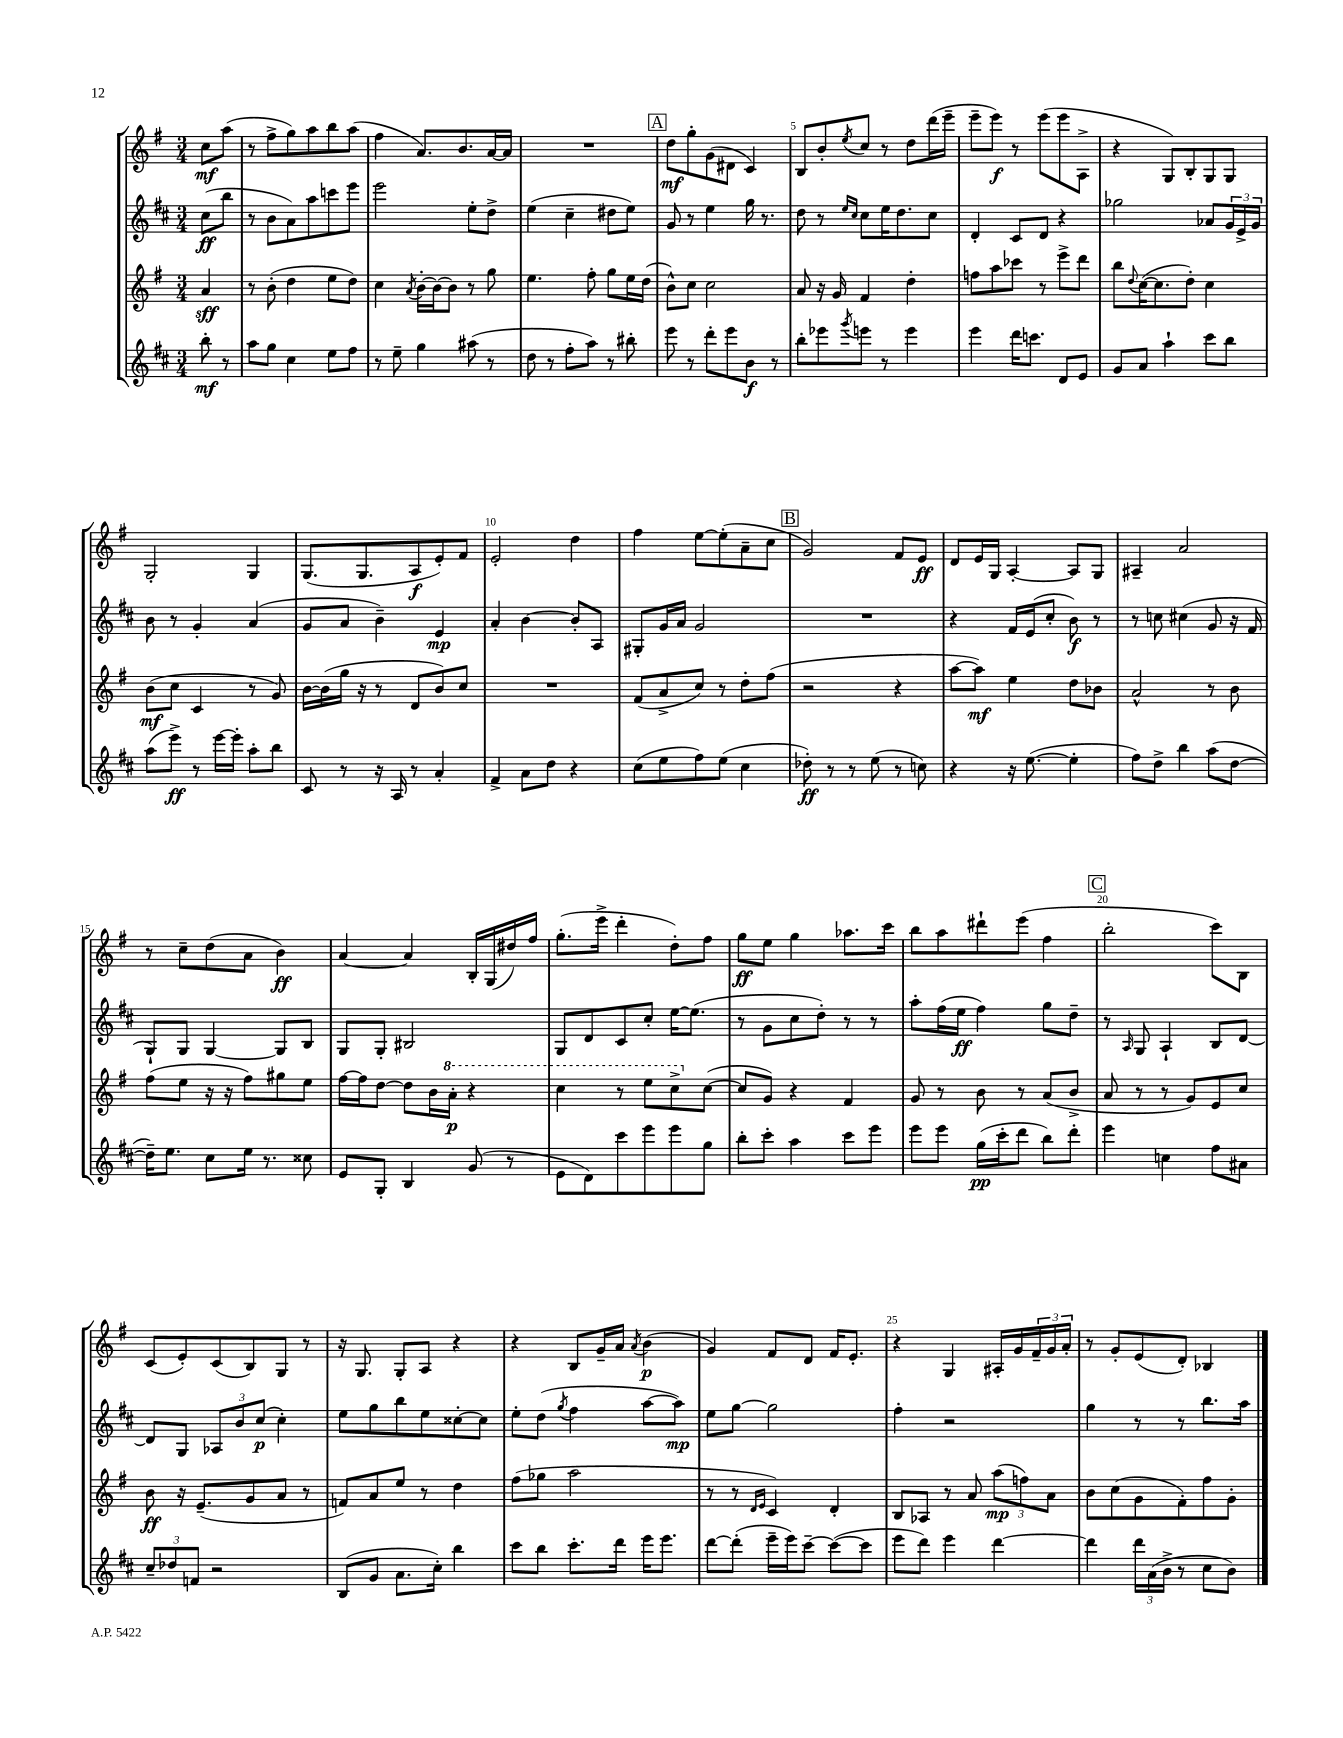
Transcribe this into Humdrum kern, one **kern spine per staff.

**kern	**dynam	**kern	**dynam	**kern	**dynam	**kern	**dynam
*part4	*part4	*part3	*part3	*part2	*part2	*part1	*part1
*staff4	*staff4	*staff3	*staff3	*staff2	*staff2	*staff1	*staff1
*clefG2	*	*clefG2	*	*clefG2	*	*clefG2	*
*k[f#c#]	*	*k[f#]	*	*k[f#c#]	*	*k[f#]	*
*M3/4	*	*M3/4	*	*M3/4	*	*M3/4	*
=	=	=	=	=	=	=	=
8bb'\	mf	4a/	sff	(8cc#\L	ff	8cc\L	mf
8r	.	.	.	8bb\J	.	(8aa\J	.
=1	=1	=1	=1	=1	=1	=1	=1
8aa\L	.	8r	.	8r	.	8r	.
8gg\J	.	(8b'\	.	8b\L	.	8ff#^\L	.
4cc#\	.	4dd\	.	8a\)	.	8gg\)	.
.	.	.	.	8aa\	.	8aa\	.
8ee\L	.	8ee\L	.	8cccn\	.	8bb\	.
8ff#\J	.	8dd\J)	.	8eee\J	.	(8aa\J	.
=2	=2	=2	=2	=2	=2	=2	=2
8r	.	4cc\	.	2eee\	.	4ff#\	.
8ee~\	.	.	.	.	.	.	.
.	.	8qa/	.	.	.	.	.
4gg\	.	[16b'\LL	.	.	.	8.a/L)	.
.	.	16b\J_	.	.	.	.	.
.	.	8b\J]	.	.	.	.	.
.	.	.	.	.	.	8.b/	.
(8aa#X\	.	8r	.	8ee'\L	.	.	.
8r	.	8gg\	.	8dd^\J	.	[16a/L	.
.	.	.	.	.	.	16a/JJ]	.
=3	=3	=3	=3	=3	=3	=3	=3
8dd\	.	4.ee\	.	(4ee\	.	2.r	.
8r	.	.	.	.	.	.	.
8ff#'\L	.	.	.	4cc#~\	.	.	.
8aa\J)	.	8ff#'\	.	.	.	.	.
8r	.	8gg\L	.	8dd#X\L	.	.	.
8bb#X'\	.	16ee\L	.	8ee\J)	.	.	.
.	.	(16dd\JJ	.	.	.	.	.
!!LO:REH:place=s1:t=A
=4	=4	=4	=4	=4	=4	=4	=4
8eee\	.	8b^^\L)	.	8g/	.	8dd\L	mf
8r	.	8cc\J	.	8r	.	8gg'\	.
8ddd'\L	.	2cc\	.	4ee\	.	(8g\	.
8eee\	.	.	.	.	.	8d#X\J	.
8b\J	f	.	.	16gg\	.	4c/)	.
.	.	.	.	8.r	.	.	.
8r	.	.	.	.	.	.	.
=5	=5	=5	=5	=5	=5	=5	=5
8bb'\L	.	8a/	.	8dd\	.	8B/L	.
8eee-X\	.	16r	.	8r	.	8b'/	.
.	.	16g/	.	.	.	.	.
.	.	.	.	16qqee/LL	.	.	.
8qggg/	.	.	.	16qqcc#/JJ	.	8qee/	.
8eeen\J	.	4f#/	.	8cc#\L	.	8cc/J	.
8r	.	.	.	16ee\K	.	8r	.
.	.	.	.	8.dd\	.	.	.
4eee\	.	4dd'\	.	.	.	8dd\L	.
.	.	.	.	8cc#\J	.	(16ddd\L	.
.	.	.	.	.	.	16eee~\JJ	.
=6	=6	=6	=6	=6	=6	=6	=6
4eee\	.	8ffn\L	.	4d'/	.	8eee~\L	.
.	.	8aa\	.	.	.	8eee\J)	f
16ddd\KL	.	8ccc-X\J	.	8c#/L	.	8r	.
8.cccn\J	.	.	.	.	.	.	.
.	.	8r	.	8d/J	.	(8eee\L	.
8d/L	.	8eee^\L	.	4r	.	8eee\	.
8e/J	.	8ddd\J	.	.	.	8A^\J	.
=7	=7	=7	=7	=7	=7	=7	=7
8g/L	.	8bb\L	.	2gg-X\	.	4r	.
.	.	8qqdd/	.	.	.	.	.
8a/J	.	([16cc\K	.	.	.	.	.
.	.	8.cc\]	.	.	.	.	.
4aa`\	.	.	.	.	.	8G/L)	.
.	.	8dd'\J)	.	.	.	8B'/	.
8ccc#\L	.	4cc\	.	8a-X/L	.	8G/	.
8bb\J	.	.	.	24g/L	.	8G/J	.
.	.	.	.	24e^/	.	.	.
.	.	.	.	24g/JJ	.	.	.
!!LO:LB:g=z
=8	=8	=8	=8	=8	=8	=8	=8
(8aa\L	.	(8b\L	mf	8b\	.	2G'/	.
8eee^\J)	ff	8cc\J	.	8r	.	.	.
8r	.	4c/	.	4g'/	.	.	.
[16eee\LL	.	.	.	.	.	.	.
16eee'\JJ]	.	.	.	.	.	.	.
8aa'\L	.	8r	.	(4a/	.	4G/	.
8bb\J	.	8g/)	.	.	.	.	.
=9	=9	=9	=9	=9	=9	=9	=9
8c#/	.	[16b\LL	.	8g/L	.	(8.G/L	.
.	.	(16b\]	.	.	.	.	.
8r	.	16gg\JJ	.	8a/J	.	.	.
.	.	16r	.	.	.	8.G/	.
16r	.	8r	.	4b~\)	.	.	.
16A/	.	.	.	.	.	.	.
8r	.	8d/L	.	.	.	8A/	f
4a'/	.	8b/)	.	4e/	mp	8e'/)	.
.	.	8cc/J	.	.	.	8f#/J	.
=10	=10	=10	=10	=10	=10	=10	=10
4f#^/	.	2.r	.	4a'/	.	2e'/	.
8a\L	.	.	.	[4b\	.	.	.
8dd\J	.	.	.	.	.	.	.
4r	.	.	.	8b'/L]	.	4dd\	.
.	.	.	.	8A/J	.	.	.
=11	=11	=11	=11	=11	=11	=11	=11
(8cc#\L	.	(8f#/L	.	8G#X'/L	.	4ff#\	.
8ee\	.	8a^/	.	16g/L	.	.	.
.	.	.	.	16a/JJ	.	.	.
8ff#\)	.	8cc/J)	.	2g/	.	[8ee\L	.
(8ee\J	.	8r	.	.	.	(8ee'\]	.
4cc#\	.	8dd'\L	.	.	.	8a~\	.
.	.	(8ff#\J	.	.	.	8cc\J	.
!!LO:REH:place=s1:t=B
=12	=12	=12	=12	=12	=12	=12	=12
8dd-X'\)	ff	2r	.	2.r	.	2g/)	.
8r	.	.	.	.	.	.	.
8r	.	.	.	.	.	.	.
(8ee\	.	.	.	.	.	.	.
8r	.	4r	.	.	.	8f#/L	.
8ccn\)	.	.	.	.	.	8e/J	ff
=13	=13	=13	=13	=13	=13	=13	=13
4r	.	[8aa\L	.	4r	.	8d/L	.
.	.	8aa\J])	mf	.	.	16e/L	.
.	.	.	.	.	.	16G/JJ	.
16r	.	4ee\	.	16f#/LL	.	[4A'/	.
([8.ee\	.	.	.	(16e/J	.	.	.
.	.	.	.	8cc#'/J	.	.	.
4ee'\]	.	8dd\L	.	8b\)	f	8A/L]	.
.	.	8b-X\J	.	8r	.	8G/J	.
=14	=14	=14	=14	=14	=14	=14	=14
8ff#\L)	.	2a^^/	.	8r	.	4A#X~/	.
8dd^\J	.	.	.	8ccn\	.	.	.
4bb\	.	.	.	(4cc#X\	.	2a/	.
(8aa\L	.	8r	.	8g/	.	.	.
[8dd\J	.	8b\	.	16r	.	.	.
.	.	.	.	16f#/	.	.	.
!!LO:LB:g=z
=15	=15	=15	=15	=15	=15	=15	=15
16dd~\KL])	.	(8ff#\L	.	8G`/L)	.	8r	.
8.ee\J	.	.	.	.	.	.	.
.	.	8ee\J	.	8G/J	.	8cc~\L	.
8cc#\L	.	16r	.	[4G/	.	(8dd\	.
.	.	16r	.	.	.	.	.
16ee\Jk	.	8ff#\L)	.	.	.	8a\J	.
8.r	.	.	.	.	.	.	.
.	.	8gg#X\	.	8G/L]	.	4b\)	ff
8cc##X\	.	8ee\J	.	8B/J	.	.	.
=16	=16	=16	=16	=16	=16	=16	=16
8e/L	.	[16ff#\LL	.	8G/L	.	[4a/	.
.	.	16ff#\J]	.	.	.	.	.
8G'/J	.	[8dd\J	.	8G'/J	.	.	.
4B/	.	8dd\L]	.	2B#X/	.	4a/]	.
.	.	16b\L	.	.	.	.	.
*	*	*8va	*	*	*	*	*
.	.	16aa'\JJ	p	.	.	.	.
(8g/	.	4r	.	.	.	16B'/LL	.
.	.	.	.	.	.	(16G/	.
8r	.	.	.	.	.	16dd#X/)	.
.	.	.	.	.	.	16ff#/JJ	.
=17	=17	=17	=17	=17	=17	=17	=17
8e\L	.	4ccc\	.	8G/L	.	(8.gg'\L	.
8d\)	.	.	.	8d/	.	.	.
.	.	.	.	.	.	16eee^\Jk	.
8ccc#\	.	8r	.	8c#/	.	4ddd'\	.
8eee\	.	8eee\L	.	8cc#'/J	.	.	.
8eee\	.	8ccc^\	.	[16ee\KL	.	8dd'\L)	.
.	.	.	.	(8.ee\J]	.	.	.
*	*	*X8va	*	*	*	*	*
8gg\J	.	([8cc\J	.	.	.	8ff#\J	.
=18	=18	=18	=18	=18	=18	=18	=18
8bb'\L	.	8cc/L]	.	8r	.	8gg\L	ff
8ccc#'\J	.	8g/J)	.	8g\L	.	8ee\J	.
4aa\	.	4r	.	8cc#\	.	4gg\	.
.	.	.	.	8dd'\J)	.	.	.
8ccc#\L	.	4f#/	.	8r	.	8.aa-X\L	.
8eee\J	.	.	.	8r	.	.	.
.	.	.	.	.	.	16ccc\Jk	.
=19	=19	=19	=19	=19	=19	=19	=19
8eee\L	.	8g/	.	8aa'\L	.	8bb\L	.
8eee\J	.	8r	.	(16ff#\L	.	8aa\	.
.	.	.	.	16ee\JJ	ff	.	.
(16gg\LL	pp	8b\	.	4ff#\)	.	8ddd#X`\	.
16ccc#'\J	.	.	.	.	.	.	.
8ddd\J	.	8r	.	.	.	(8eee\J	.
8bb\L)	.	(8a/L	.	8gg\L	.	4ff#\	.
8ddd'\J	.	8b^/J	.	8dd~\J	.	.	.
!!LO:REH:place=s1:t=C
=20	=20	=20	=20	=20	=20	=20	=20
4eee\	.	8a/	.	8r	.	2bb'\	.
.	.	.	.	16qqA/	.	.	.
.	.	8r	.	8G/	.	.	.
4ccn\	.	8r	.	4A`/	.	.	.
.	.	8g/L)	.	.	.	.	.
8ff#\L	.	8e/	.	8B/L	.	8ccc\L)	.
8a#X\J	.	8cc/J	.	[8d/J	.	8B\J	.
!!LO:LB:g=z
=21	=21	=21	=21	=21	=21	=21	=21
12cc#~/L	.	8b\	ff	8d/L]	.	(8c/L	.
12dd-X/	.	.	.	.	.	.	.
.	.	16r	.	8G/J	.	8e'/)	.
12fn/J	.	.	.	.	.	.	.
.	.	(8.e~/L	.	.	.	.	.
2r	.	.	.	12A-X/L	.	(8c/	.
.	.	.	.	12b/	.	.	.
.	.	8g/	.	.	.	8B/)	.
.	.	.	.	(12cc#/J	p	.	.
.	.	8a/J	.	4cc#'\)	.	8G/J	.
.	.	8r	.	.	.	8r	.
=22	=22	=22	=22	=22	=22	=22	=22
(8B/L	.	8fn/L)	.	8ee\L	.	16r	.
.	.	.	.	.	.	8.G/	.
8g/J	.	8a/	.	8gg\	.	.	.
8.a\L	.	8ee/J	.	8bb\	.	8G'/L	.
.	.	8r	.	8ee\	.	8A/J	.
16cc#'\Jk)	.	.	.	.	.	.	.
4bb\	.	4dd\	.	[8cc##X'\	.	4r	.
.	.	.	.	8cc##\J]	.	.	.
=23	=23	=23	=23	=23	=23	=23	=23
8ccc#\L	.	(8ff#\L	.	8ee'\L	.	4r	.
8bb\J	.	8gg-X\J	.	(8dd\J	.	.	.
.	.	.	.	8qgg/	.	.	.
8.ccc#'\L	.	2aa\	.	4ff#\	.	8B/L	.
.	.	.	.	.	.	16g~/L	.
16ddd\Jk	.	.	.	.	.	16a/JJ	.
.	.	.	.	.	.	8qa/	.
16eee\KL	.	.	.	[8aa\L	.	(4b\	p
8.eee\J	.	.	.	.	.	.	.
.	.	.	.	8aa\J])	mp	.	.
=24	=24	=24	=24	=24	=24	=24	=24
[8ddd\L	.	8r	.	8ee\L	.	4g/)	.
(8ddd'\J]	.	8r	.	[8gg\J	.	.	.
.	.	16qqd/LL	.	.	.	.	.
.	.	16qqe/JJ	.	.	.	.	.
16eee~\LL	.	4c/)	.	2gg\]	.	8f#/L	.
16eee\J)	.	.	.	.	.	.	.
[8ccc#~\J	.	.	.	.	.	8d/J	.
(8ccc#\L_	.	4d'/	.	.	.	16f#/KL	.
.	.	.	.	.	.	8.e'/J	.
8ccc#\J]	.	.	.	.	.	.	.
=25	=25	=25	=25	=25	=25	=25	=25
8eee\L	.	8B/L	.	4ff#'\	.	4r	.
8ddd\J)	.	8A-X/J	.	.	.	.	.
4eee\	.	8r	.	2r	.	4G/	.
.	.	8a/	.	.	.	.	.
[4ddd\	.	(12aa\L	mp	.	.	16A#X'/LL	.
.	.	.	.	.	.	16g/	.
.	.	12ffn\)	.	.	.	.	.
.	.	.	.	.	.	24f#~/	.
.	.	12a\J	.	.	.	24g/	.
.	.	.	.	.	.	24a'/JJ	.
=26	=26	=26	=26	=26	=26	=26	=26
4ddd\]	.	8b\L	.	4gg\	.	8r	.
.	.	(8cc\	.	.	.	8g'/L	.
24ddd\LL	.	8g\	.	8r	.	(8e/	.
(24a\	.	.	.	.	.	.	.
24b^\JJ	.	.	.	.	.	.	.
8r	.	8f#'\)	.	8r	.	8d'/J)	.
8cc#\L	.	8ff#\	.	8.bb\L	.	4B-X/	.
8b\J)	.	8g'\J	.	.	.	.	.
.	.	.	.	16aa\Jk	.	.	.
==	==	==	==	==	==	==	==
*-	*-	*-	*-	*-	*-	*-	*-
